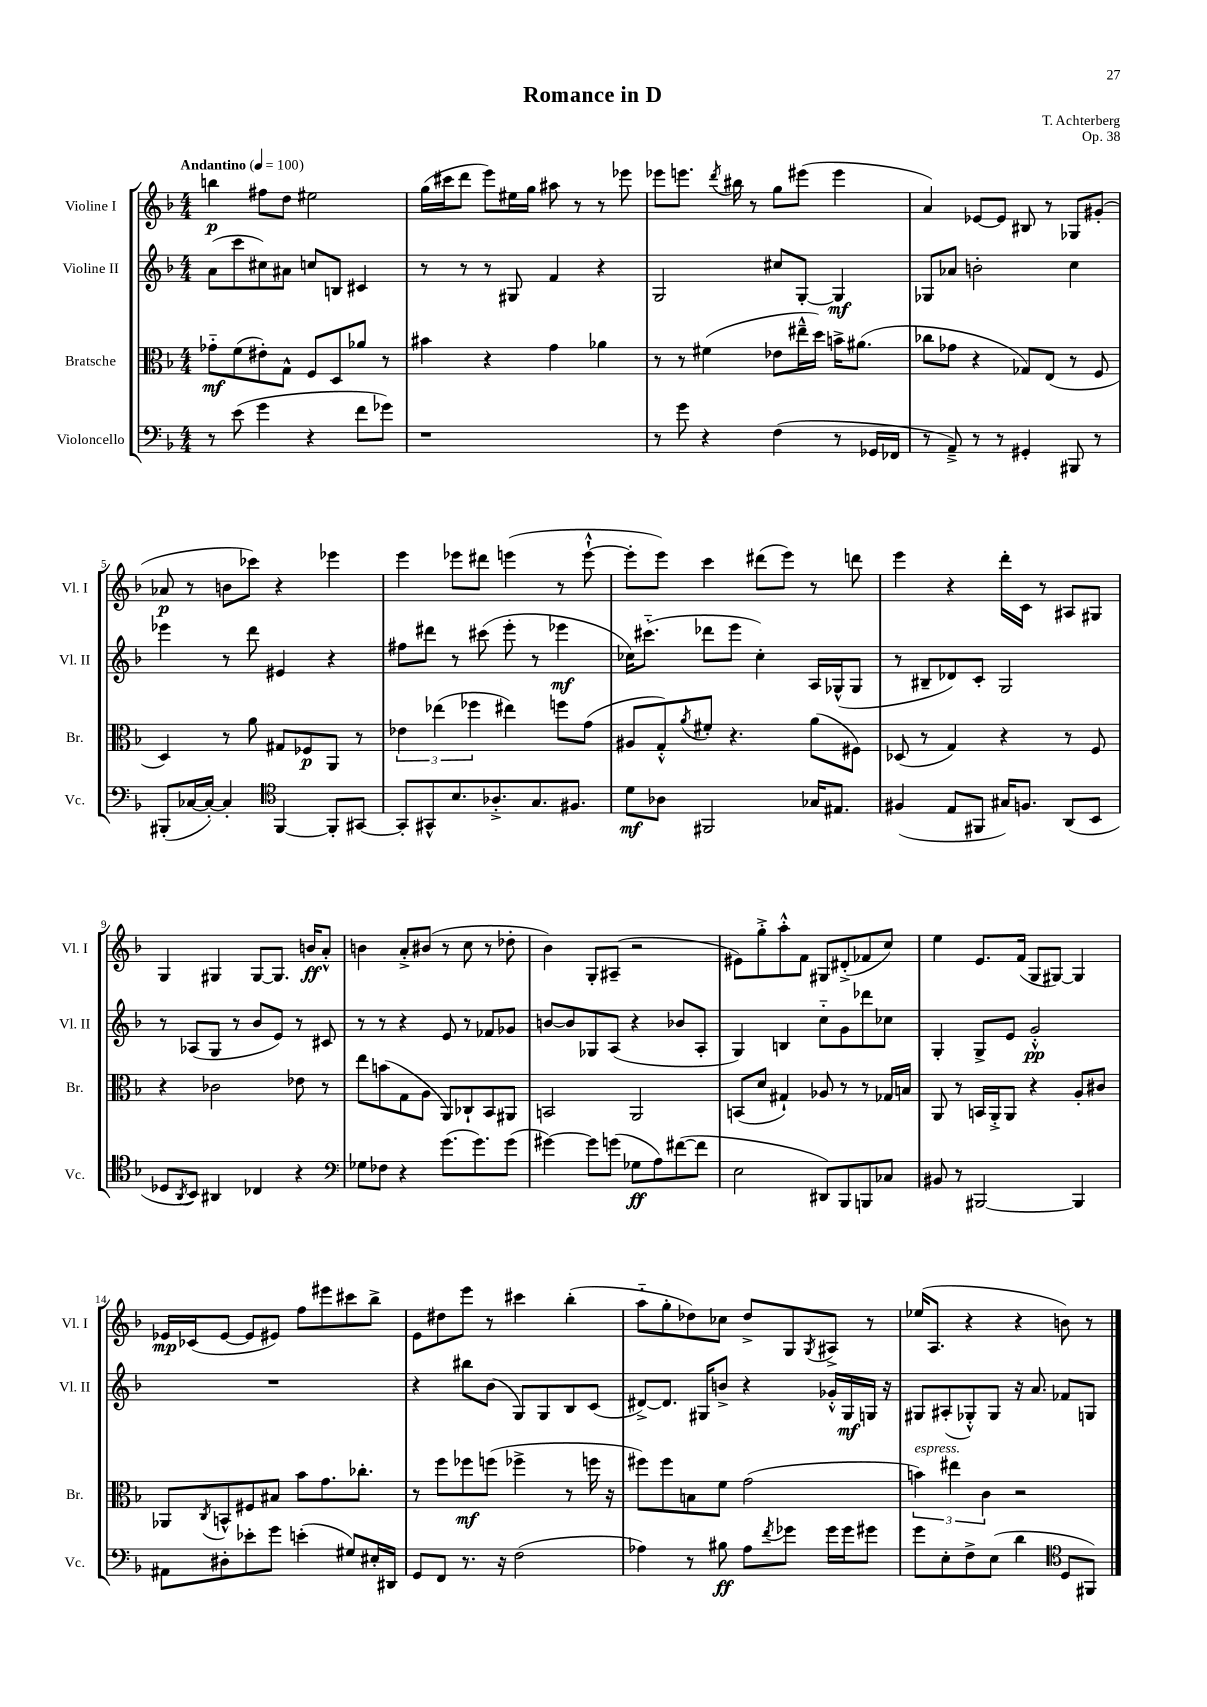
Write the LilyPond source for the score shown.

\header { title = "Romance in D" composer = "T. Achterberg" opus = "Op. 38" }
<<
\new StaffGroup <<
\new Staff = "s0" \with { instrumentName = "Violine I" shortInstrumentName = "Vl. I" } {
    \clef treble \key f \major \numericTimeSignature \time 4/4 \tempo "Andantino" 4 = 100
    b''4\p fis''8 d''8 eis''2 |
    g''16( cis'''16 d'''8 e'''8) eis''16 g''16 ais''8 r8 r8 ees'''8 |
    ees'''8 e'''8. \acciaccatura { d'''8 } bis''16 r8 g''8 eis'''8( eis'''4 |
    a'4) ees'8~ ees'8 bis8 r8 ges8 gis'8-.( |
    aes'8\p r8 b'8 ces'''8) r4 ees'''4 |
    e'''4 ees'''8 dis'''8 e'''4( r8 e'''8~-!-^ |
    e'''8-. e'''8) c'''4 dis'''8( e'''8) r8 d'''8 |
    e'''4 r4 d'''16-. c'16 r8 ais8 gis8 |
    g4 gis4 gis8~ gis8. b'16\ff a'8-.-^ |
    b'4 a'8-.-> bis'8( r8 c''8 r8 des''8-. |
    bes'4) g8-. ais8--( r2 |
    eis'8) g''8-.-> a''8-.-^ f'8 gis8 dis'8-.->( fes'8 c''8) |
    e''4 e'8. f'16( g8 gis8~) gis4 |
    ees'16\mp ces'16( ees'8~ ees'8 eis'8) f''8 eis'''8 cis'''8 bes''8-> |
    e'8 dis''8 e'''8 r8 cis'''4 bes''4-.( |
    a''8-_ g''8-. des''8) ces''8 des''8-> g8 \acciaccatura { g8 } ais8-> r8 |
    ees''16( a8. r4 r4 b'8) r8 \bar "|." |
}
\new Staff = "s1" \with { instrumentName = "Violine II" shortInstrumentName = "Vl. II" } {
    \clef treble \key f \major \numericTimeSignature \time 4/4
    a'8( c'''8 cis''8) ais'8 c''8 b8 cis'4 |
    r8 r8 r8 gis8 f'4 r4 |
    g2 cis''8 g8~-. g4\mf |
    ges8 aes'8 b'2-. c''4 |
    ees'''4 r8 d'''8 eis'4 r4 |
    fis''8 dis'''8 r8 cis'''8( e'''8-. r8 ees'''4\mf |
    ces''16) cis'''8.-_( des'''8 e'''8 ces''4-.) a16 ges16-^( ges8 |
    r8 bis8-- des'8) c'8-. g2 |
    r8 aes8( g8 r8 bes'8 e'8) r8 cis'8 |
    r8 r8 r4 e'8 r8 fes'8 ges'8 |
    b'8~ b'8 ges8 a8( r4 bes'8 a8-. |
    g4) b4 c''8-_ g'8 des'''8 ces''8 |
    g4-. g8-> e'8 g'2-.-^\pp |
    R1 |
    r4 bis''8 bes'8( g8) g8 bes8 c'8( |
    dis'8~->) dis'8. gis16 b'8-> r4 ges'16-.-^ gis16\mf g16 r16 |
    gis8 ais8-.( ges8-.-^) ges8 r16 a'8. fes'8 g8 \bar "|." |
}
\new Staff = "s2" \with { instrumentName = "Bratsche" shortInstrumentName = "Br." } {
    \clef alto \key f \major \numericTimeSignature \time 4/4
    ges'8-_\mf f'8( eis'8-.) g8-^ f8 d8 aes'8 r8 |
    bis'4 r4 g'4 aes'4 |
    r8 r8 fis'4( ees'8 eis''16---^ d''16) b'16-> ais'8.( |
    ces''8 ges'8 r4 ges8) e8( r8 f8 |
    d4) r8 a'8 gis8 fes8\p a,8 r8 |
    \tuplet 3/2 { ees'4 ees''4( fes''4 } eis''4) f''8 g'8( |
    ais8 g8-.-^) \acciaccatura { a'8 } fis'8-. r4. a'8( fis8) |
    des8( r8 g4) r4 r8 f8 |
    r4 ces'2 ees'8 r8 |
    e''8 b'8( g8 a8 a,8) ces8-! bes,8 ais,8 |
    b,2 a,2 |
    b,8( d'8 gis4-!) aes8 r8 r8 ges16 b16 |
    a,8 r8 b,16 a,16-.-> a,8 r4 a8-. cis'8 |
    aes,8 \acciaccatura { c8 } b,8-^ fis8 bis8 bes'8 g'8. ces''8.-. |
    r8 f''8 fes''8\mf f''8( fes''4-> r8 f''16 r16 |
    fis''8) fis''8 b8 f'8 g'2( |
    \tuplet 3/2 { b'4^\markup { \italic "espress." }) eis''4 c'4 } r2 \bar "|." |
}
\new Staff = "s3" \with { instrumentName = "Violoncello" shortInstrumentName = "Vc." } {
    \clef bass \key f \major \numericTimeSignature \time 4/4
    r8 e'8( g'4 r4 f'8 ges'8) |
    r1 |
    r8 g'8 r4 f4( r8 ges,16 fes,16 |
    r8 a,8--->) r8 r8 gis,4-. bis,,8 r8 |
    bis,,8-.( ces16~ ces16~-.) ces4-. \clef tenor f,4~ f,8-. gis,8~ |
    gis,8-. gis,8-^ bes8. aes8.-.-> g8. fis8. |
    d'8\mf aes8 fis,2 ges16 eis8. |
    fis4( e8 fis,8 gis16) f8. a,8( bes,8 |
    des8 \acciaccatura { a,8 } bes,8) ais,4 ces4 r4 |
    \clef bass ges8 fes8 r4 g'8.( g'8.) g'8( |
    gis'4~) gis'8 g'8( ges8\ff a8) fis'8~( fis'8 |
    e2 dis,8) bes,,8 b,,8 ces8 |
    bis,8 r8 bis,,2~ bis,,4 |
    ais,8 dis8-. ees'8-. g'8 e'4-.( gis8) eis16-. dis,16 |
    g,8 f,8 r8. r16 f2( |
    aes4) r8 bis8\ff aes8 \acciaccatura { f'8 } ges'8 ges'16 ges'16 gis'8 |
    g'8 e8-. f8-> e8( d'4 \clef tenor d8 fis,8) \bar "|." |
}
>>
>>
